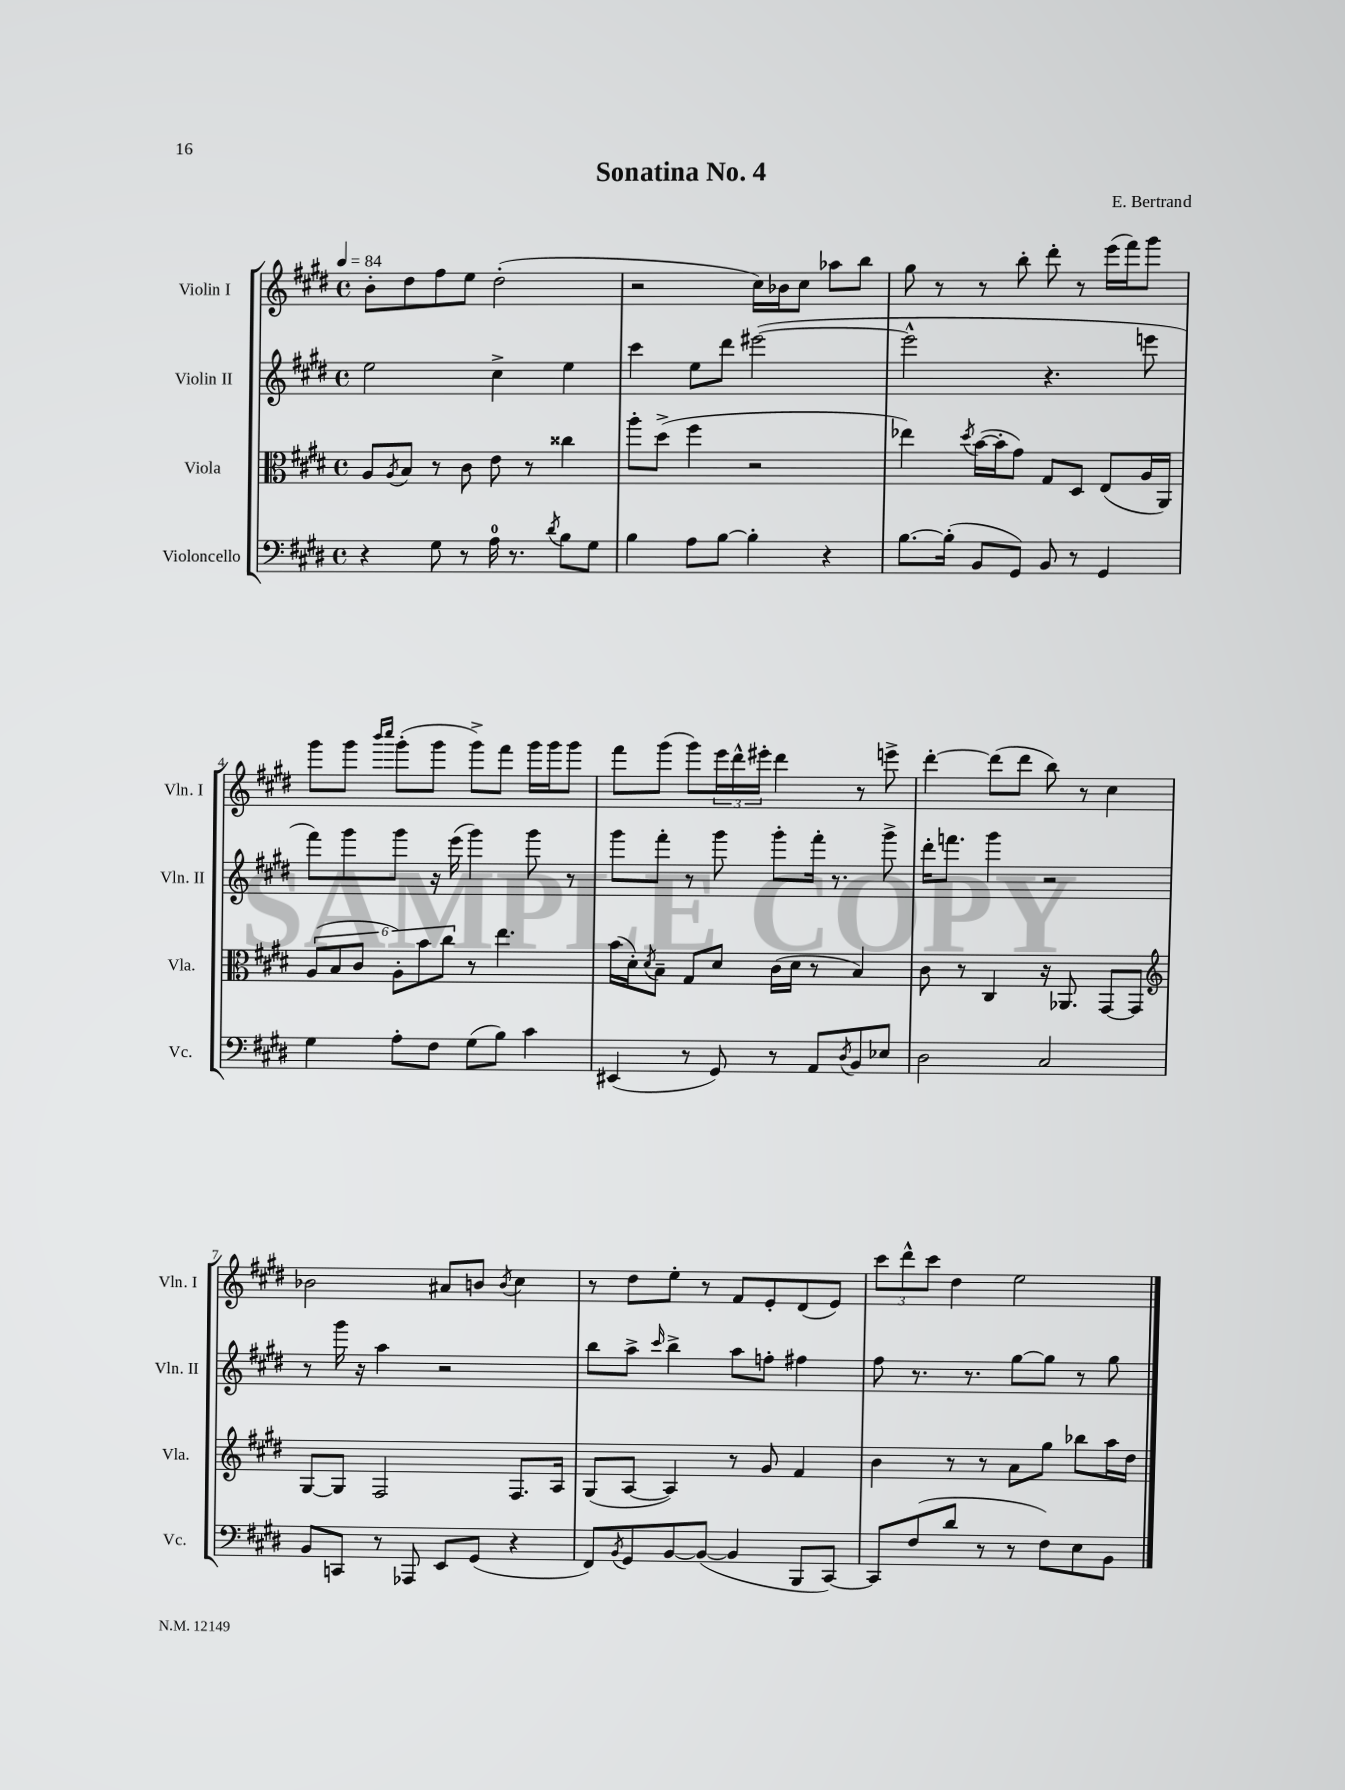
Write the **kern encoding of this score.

**kern	**kern	**kern	**kern
*staff4	*staff3	*staff2	*staff1
*clefF4	*clefC3	*clefG2	*clefG2
*k[f#c#g#d#]	*k[f#c#g#d#]	*k[f#c#g#d#]	*k[f#c#g#d#]
*M4/4	*M4/4	*M4/4	*M4/4
*met(c)	*met(c)	*met(c)	*met(c)
*MM84	*MM84	*MM84	*MM84
4r	8A/L	2ee\	8b'\L
.	8qA/	.	.
.	8B/J	.	8dd#\
8G#\	8r	.	8ff#\
8r	8c#\	.	8ee\J
16A\	8e\	4cc#^\	(2dd#'\
8.r	.	.	.
.	8r	.	.
8qd#/	.	.	.
8B\L	4cc##\	4ee\	.
8G#\J	.	.	.
=	=	=	=
4B\	8aa'\L	4ccc#\	2r
.	(8dd#^\J	.	.
8A\L	4ff#\	8ee\L	.
[8B\J	.	8ddd#\J	.
4B'\]	2r	([2eee#\	16cc#\LL)
.	.	.	16b-\J
.	.	.	8cc#\J
4r	.	.	8aa-\L
.	.	.	8bb\J
=	=	=	=
[8.B\L	4ee-\)	2eee#^^\]	8gg#\
.	.	.	8r
(16B'\]Jk	.	.	.
.	8qdd#/	.	.
8BB/L	([16b\LL	.	8r
.	16b'\]J	.	.
8GG#/J)	8g#\J)	.	8bb'\
8BB/	8G#/L	4.r	8ddd#'\
8r	8D#/J	.	8r
4GG#/	(8E/L	.	(16eee\LL
.	.	.	16fff#\J)
.	16A/L	8eee\	8ggg#\J
.	16AA/JJ)	.	.
=	=	=	=
4G#\	(12A/L	8fff#\L)	8ggg#\L
.	12B/	.	.
.	.	8ggg#\	8ggg#\J
.	12c#/J	.	.
.	.	.	16qqbbb/LL
.	.	.	16qqcccc#/JJ
8A'\L	12A'\L)	8ggg#\J	(8ggg#'\L
.	12b\	.	.
8F#\J	.	16r	8ggg#\J
.	12cc#\J	.	.
.	.	(16eee\	.
(8G#\L	8r	4ggg#\)	8ggg#^\L)
8B\J)	4.ee\	.	8fff#\J
4c#\	.	8ggg#\	16ggg#\LL
.	.	.	16ggg#\J
.	.	8r	8ggg#\J
=	=	=	=
(4EE#/	(16b\LL	8ggg#\L	8fff#\L
.	16d#'\J)	.	.
.	8qd#/	.	.
.	8B~\J	8fff#'\J	(8ggg#\J
8r	8G#/L	8r	8ggg#\L)
8GG#/)	8d#/J	8ggg#\	24eee\L
.	.	.	24ddd#^^\
.	.	.	24eee#'\JJ
8r	(16c#\LL	8ggg#'\L	4ddd#\
.	16d#\JJ	.	.
8AA/L	8r	16fff#'\Jk	.
.	.	8.r	.
8qD#/	.	.	.
8BB/	4B/)	.	8r
8E-/J	.	8ggg#^\	8eee^\
=	=	=	=
2D#\	8c#\	16ddd#'\LK	[4ddd#'\
.	.	8.fff\J	.
.	8r	.	.
.	4C#/	4ggg#\	(8ddd#\]L
.	.	.	8ddd#\J
2C#/	16r	2r	8bb\)
.	8.AA-/	.	.
.	.	.	8r
.	[8GG#/L	.	4cc#\
.	8GG#/]J	.	.
=	=	=	=
*	*clefG2	*	*
8BB/L	[8G#/L	8r	2b-\
8CC/J	8G#/]J	16ggg#\	.
.	.	16r	.
8r	2F#/	4aa\	.
8AAA-/	.	.	.
8EE/L	.	2r	8a#/L
(8GG#/J	.	.	8b/J
.	.	.	8qb/
4r	8.F#/L	.	4cc#\
.	16A/Jk	.	.
=	=	=	=
8FF#/L)	(8G#/L	8bb\L	8r
8qBB/	.	.	.
8GG#/	[8A/J	8aa^\J	8dd#\L
.	.	16qqccc#/	.
[8BB/	4A/])	4bb^\	8ee'\J
(8BB/_J	.	.	8r
4BB/]	8r	8aa\L	8f#/L
.	8g#/	8ff'\J	8e'/
8BBB/L	4f#/	4ff#\	(8d#/
[8CC#/J)	.	.	8e/J)
=	=	=	=
8CC#/]L	4b\	8ff#\	12ccc#\L
.	.	.	12ddd#^^\
(8F#/	.	8.r	.
.	.	.	12ccc#\J
8d#/J	8r	.	4dd#\
.	.	8.r	.
8r	8r	.	.
8r	8a\L	[8gg#\L	2ee\
8F#\L)	8gg#\J	8gg#\]J	.
8E\	8bb-\L	8r	.
8BB\J	16aa\L	8gg#\	.
.	16dd#\JJ	.	.
==	==	==	==
*-	*-	*-	*-
